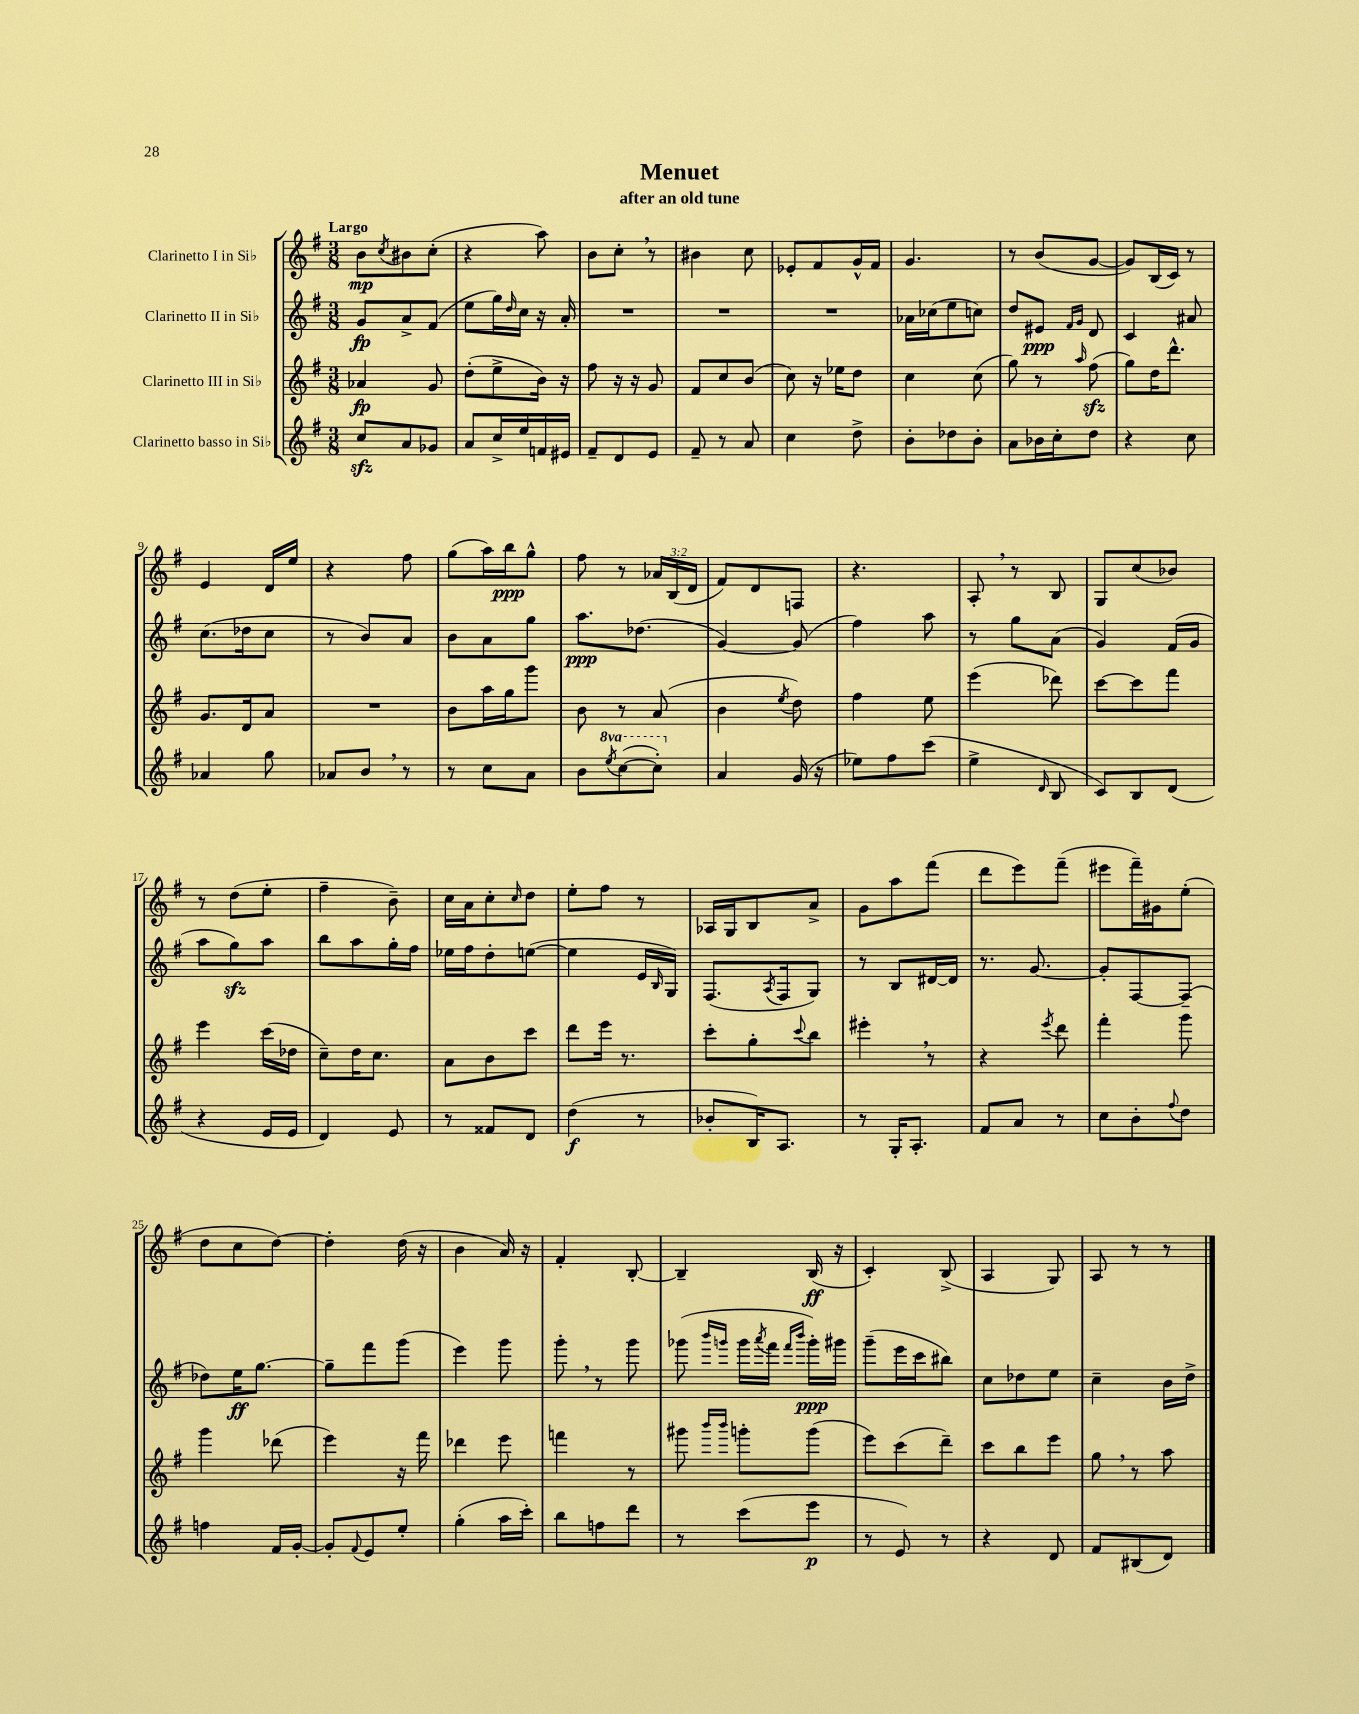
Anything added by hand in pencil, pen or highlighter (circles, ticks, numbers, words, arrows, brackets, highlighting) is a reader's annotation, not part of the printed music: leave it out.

**kern	**kern	**kern	**kern
*staff4	*staff3	*staff2	*staff1
*clefG2	*clefG2	*clefG2	*clefG2
*k[f#]	*k[f#]	*k[f#]	*k[f#]
*M3/8	*M3/8	*M3/8	*M3/8
8cc	4a-	8g	8b
.	.	.	8qcc
8a	.	8a^	8b#
8g-	8g	(8f#	(8cc'
=	=	=	=
8a	(8dd'	8ee	4r
16cc^	8ee^	16gg)	.
.	.	16qqdd	.
16ee	.	16cc	.
16f	16b)	16r	8aa)
16e#	16r	16a'	.
=	=	=	=
8f#~	8ff#	4.r	8b
8d	16r	.	8cc'
.	16r	.	.
8e	8g	.	8r
=	=	=	=
8f#~	8f#	4.r	4b#
8r	8cc	.	.
8a	(8b	.	8cc
=	=	=	=
4cc	8cc)	4.r	8e-'
.	16r	.	8f#
.	16ee-	.	.
8dd^	8dd	.	16g^^
.	.	.	16f#
=	=	=	=
8b'	4cc	16a-	4.g
.	.	(16cc-	.
8dd-	.	8ee	.
8b'	(8cc	8cc)	.
=	=	=	=
8a	8gg)	8dd	8r
16b-	8r	8e#	(8b
16cc'	.	.	.
.	.	16qqf#	.
.	16qqaa	16qqg	.
8dd	(8ff#	8d	[8g
=	=	=	=
4r	8gg)	4c	8g])
.	16dd	.	(16B
.	8.ddd^^	.	16c)
8cc	.	8a#	8r
=	=	=	=
4a-	8.g	(8.cc	4e
.	16d	16dd-	.
8gg	8a	8cc	16d
.	.	.	16ee
=	=	=	=
8a-	4.r	8r	4r
8b	.	8b)	.
8r	.	8a	8ff#
=	=	=	=
8r	8b	8b	(8gg
8cc	16aa	8a	16aa)
.	16gg	.	16bb
8a	8ggg	8gg	8gg^^
=	=	=	=
8b	8b	8.aa	8ff#
8qeee	.	.	.
([8ccc	8r	.	8r
.	.	(8.dd-	.
8ccc'])	(8a	.	24a-
.	.	.	(24B
.	.	.	24d
=	=	=	=
4a	4b	[4g)	8f#)
.	.	.	8d
.	8qee	.	.
(16g	8dd)	(8g]	8F
16r	.	.	.
=	=	=	=
8ee-)	4ff#	4ff#)	4.r
8ff#	.	.	.
(8ccc	8ee	8aa	.
=	=	=	=
4ee^	(4eee	8r	8A'
.	.	8gg	8r
16qqd	.	.	.
8B	8ddd-)	(8a	8B
=	=	=	=
8c)	[8ccc	4g)	8G
8B	8ccc]	.	(8cc
(8d	8fff#	(16f#	8b-)
.	.	16g	.
=	=	=	=
4r	4eee	8aa	8r
.	.	8gg)	(8dd
16e	(16ccc	8aa	8ee'
16e	16dd-	.	.
=	=	=	=
4d)	8cc~)	8bb	4ff#~
.	16dd	8aa	.
.	8.cc	.	.
8e	.	16gg'	8b~)
.	.	16ff#	.
=	=	=	=
8r	8a	16ee-	16cc
.	.	16ff#	16a
8f##	8b	8dd'	8cc'
.	.	.	16qqcc
8d	8ccc	([8ee	8dd
=	=	=	=
(4dd	8ddd	4ee]	8ee'
.	16eee	.	8ff#
.	8.r	.	.
8r	.	16e	8r
.	.	16qqB	.
.	.	16G)	.
=	=	=	=
8b-'	8ccc'	(8.F#	16A-
.	.	.	16G
16B)	8gg'	.	8B
.	.	8qA	.
8.A	.	16F#	.
.	8qqccc	.	.
.	8bb	8G)	8a^
=	=	=	=
8r	4eee#'	8r	8g
16G'	.	8B	8aa
8.A'	.	.	.
.	8r	[16d#	(8fff#
.	.	16d#]	.
=	=	=	=
8f#	4r	8.r	8ddd
8a	.	.	8eee)
.	.	[8.g	.
.	8qeee	.	.
8r	8ddd	.	(8fff#~
=	=	=	=
8cc	4fff#'	8g']	8eee#
8b'	.	[8F#	16fff#~)
.	.	.	16g#
8qqff#	.	.	.
8dd	8ggg	(8F#~]	(8ee'
=	=	=	=
4ff	4ggg	8dd-)	8dd
.	.	16ee	8cc
.	.	[8.gg	.
16f#	(8ddd-	.	[8dd)
[16g'	.	.	.
=	=	=	=
8g']	4eee)	8gg~]	4dd']
8qqf#	.	.	.
8e	.	8fff#	.
8ee'	16r	(8ggg	(16dd
.	16fff#	.	16r
=	=	=	=
(4gg'	4ddd-	4eee)	4b
16aa	8eee	8ggg	16a)
16ccc')	.	.	16r
=	=	=	=
8bb	4fff	8ggg'	4f#'
8ff	.	8r	.
8ddd	8r	8ggg	[8B'
=	=	=	=
8r	8ggg#	(8ggg-	4B~]
.	16qqbbb	16qqbbb	.
.	16qqbbb	16qqggg	.
(8ccc	8ggg'	16ggg	.
.	.	8qaaa	.
.	.	16fff#	.
.	.	16qqfff#	.
.	.	16qqbbb	.
8eee	(8ggg	16ggg')	(16B
.	.	16ggg#	16r
=	=	=	=
8r	8eee)	(8ggg~	4c')
8e)	(8ccc	16eee	.
.	.	16ccc	.
8r	8ddd~)	8bb#)	(8B^
=	=	=	=
4r	8ccc	8cc	4A
.	8bb	8dd-	.
8d	8eee	8ee	8G)
=	=	=	=
8f#	8gg	4cc~	8A
(8B#	8r	.	8r
8d)	8aa	16b	8r
.	.	16dd^	.
==	==	==	==
*-	*-	*-	*-
